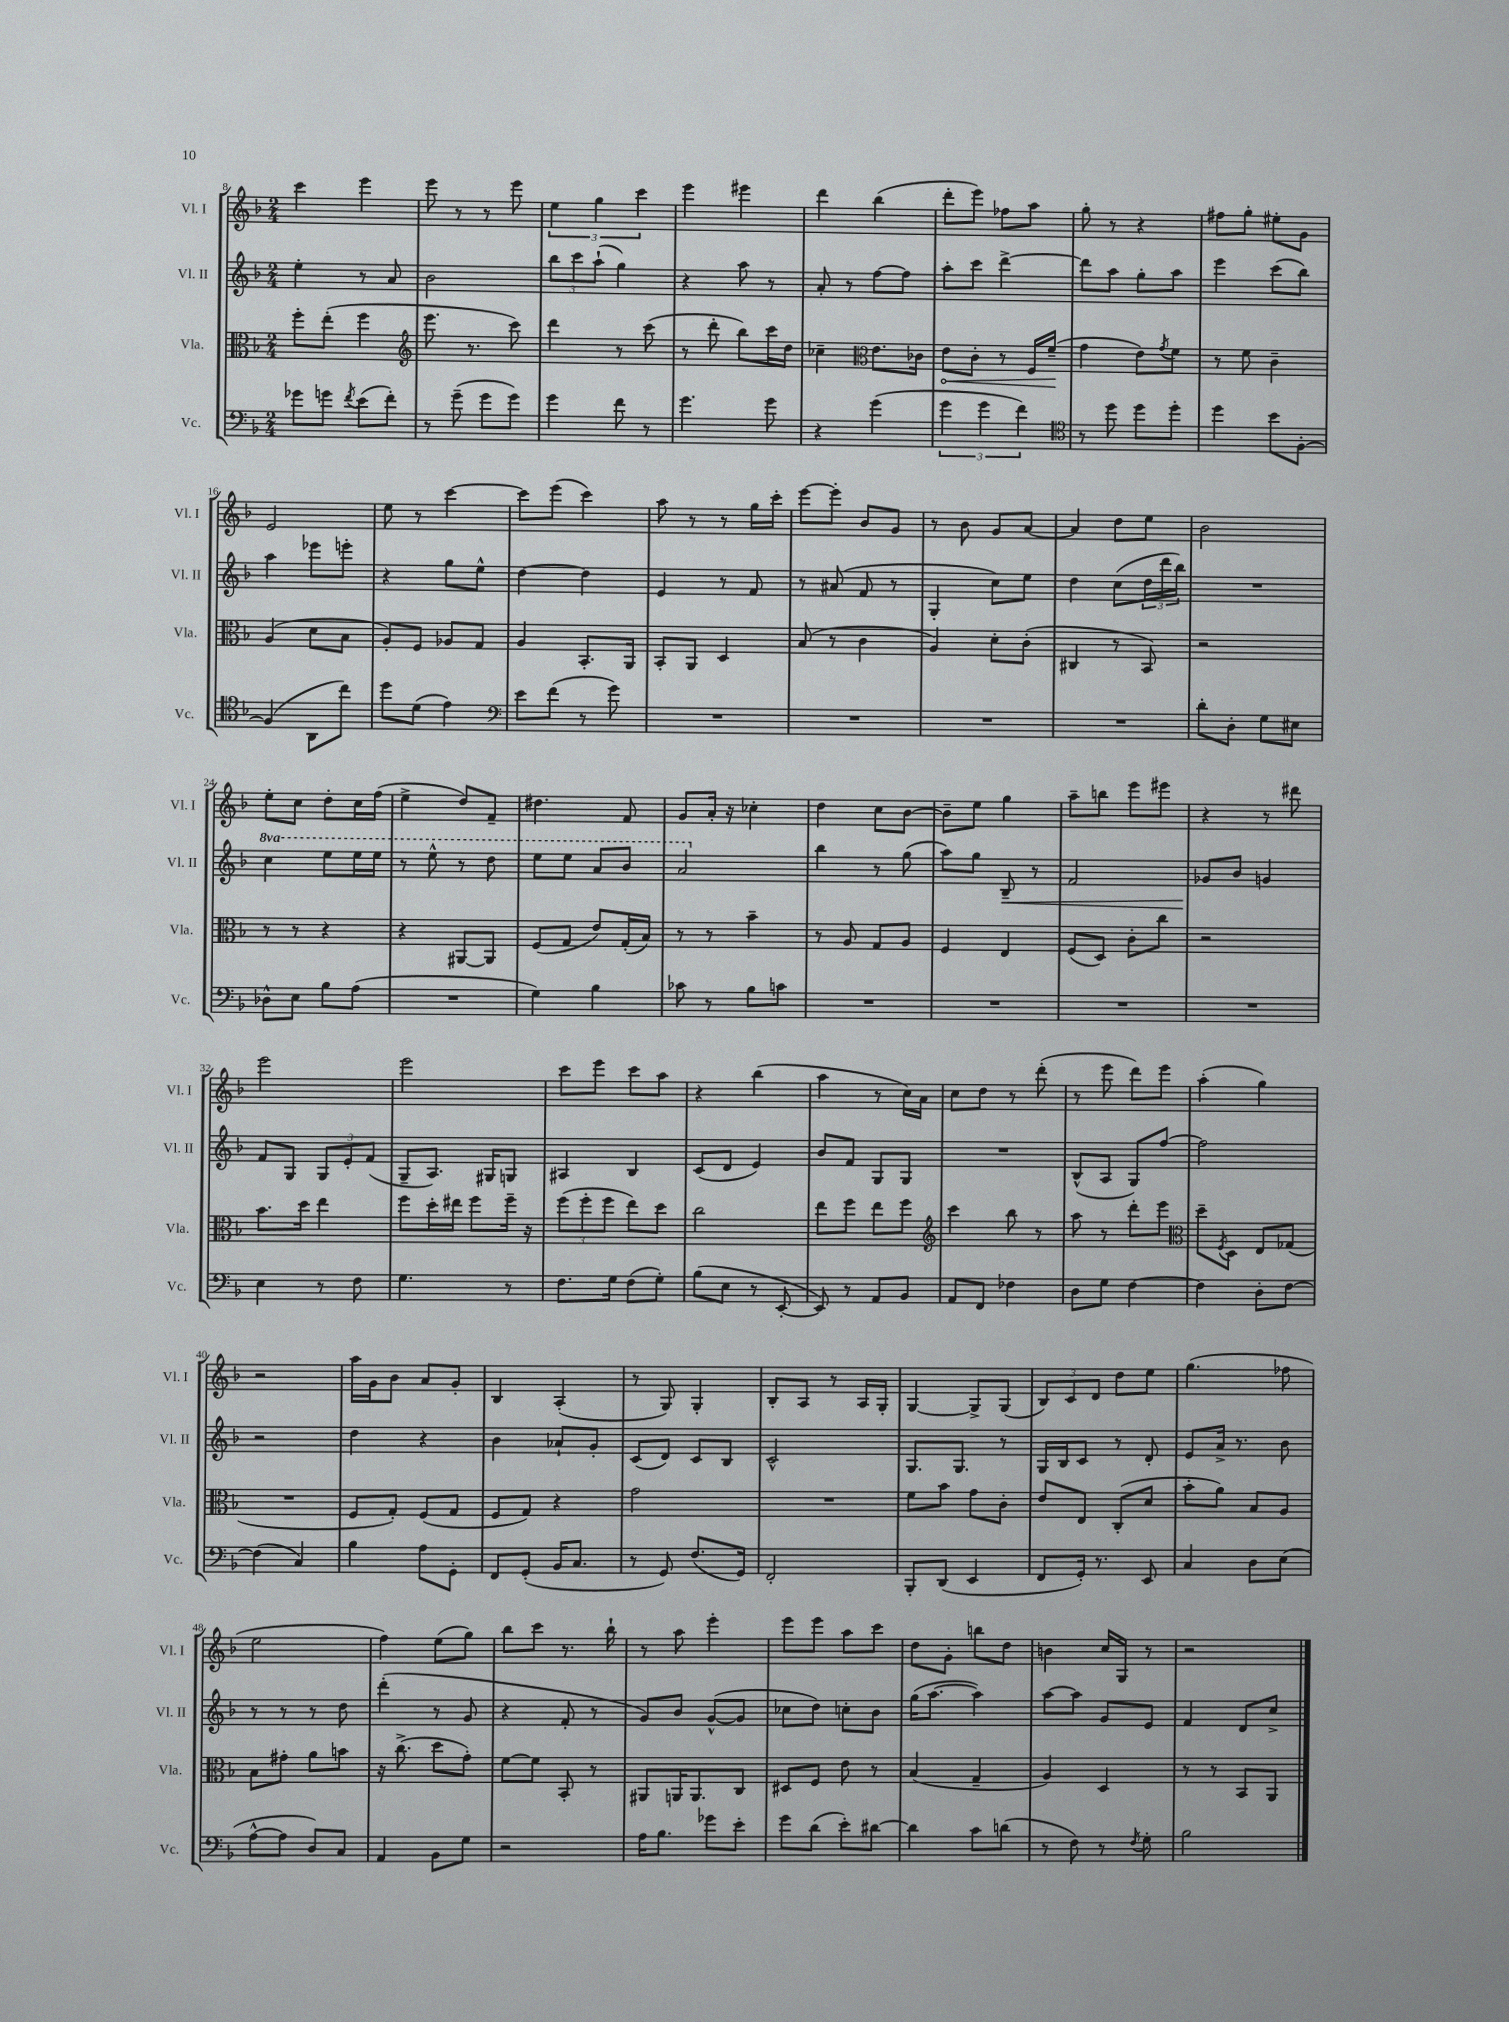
<<
\new StaffGroup <<
\new Staff = "s0" \with { instrumentName = "Vl. I" shortInstrumentName = "Vl. I" } {
    \clef treble \key f \major \numericTimeSignature \time 2/4
    c'''4 e'''4 |
    e'''8 r8 r8 e'''8 |
    \tuplet 3/2 { e''4 g''4 c'''4 } |
    e'''4 eis'''4 |
    d'''4 bes''4( |
    d'''8-. e'''8) fes''8 a''8 |
    g''8-. r8 r4 |
    fis''8 g''8-. eis''8-. g'8 |
    e'2 |
    e''8 r8 c'''4~ |
    c'''8 e'''8( c'''4) |
    a''8 r8 r8 g''16 c'''16-. |
    e'''8~ e'''8-. bes'8 g'8 |
    r8 bes'8 g'8 a'8~ |
    a'4 d''8 e''8 |
    bes'2 |
    e''8-. c''8 d''8-. c''16 f''16( |
    e''4-> d''8) f'8-- |
    dis''4. f'8 |
    g'8 a'16-. r16 ces''4-. |
    d''4 c''8 bes'8~ |
    bes'8-- e''8 g''4 |
    a''8-- b''8 e'''8 eis'''8 |
    r4 r8 dis'''8 |
    e'''2 |
    e'''2 |
    c'''8 e'''8 c'''8 a''8 |
    r4 bes''4( |
    a''4 r8 c''16) a'16 |
    c''8 d''8 r8 d'''8-.( |
    r8 e'''8 d'''8) e'''8 |
    a''4-.( g''4) |
    r2 |
    a''16 g'16 bes'8 a'8 g'8-. |
    bes4 a4-.( |
    r8 g8) g4-. |
    bes8-. a8 r8 a16 g16-. |
    g4~ g8-> g8( |
    \tuplet 3/2 { bes8) c'8 d'8 } d''8 e''8 |
    g''4.( fes''8 |
    e''2 |
    f''4) e''8( g''8) |
    bes''8 c'''8 r8. bes''16-! |
    r8 a''8 e'''4-. |
    e'''8 e'''8 a''8 c'''8 |
    d''8 g'8-. b''8 d''8 |
    b'4 c''16 g16 r8 |
    r2 \bar "|." |
}
\new Staff = "s1" \with { instrumentName = "Vl. II" shortInstrumentName = "Vl. II" } {
    \clef treble \key f \major \numericTimeSignature \time 2/4 \set Staff.ottavationMarkups = #ottavation-simple-ordinals
    e''4-. r8 a'8 |
    bes'2 |
    \tuplet 3/2 { bes''8 c'''8 a''8-!( } g''4) |
    r4 a''8 r8 |
    a'8-. r8 f''8~ f''8 |
    a''8-. c'''8 d'''4~-> |
    d'''8 a''8 g''8-. a''8 |
    e'''4 c'''8( bes''8) |
    a''4 ees'''8 e'''8-. |
    r4 g''8 e''8-^ |
    d''4~ d''4 |
    e'4 r8 f'8 |
    r8 ais'8( f'8 r8 |
    g4-. c''8) e''8 |
    d''4 c''8( \tuplet 3/2 { d''16 d'''16 bes''16) } |
    R2 |
    \ottava #1 c'''4 e'''8 e'''16 e'''16 |
    r8 e'''8-^ r8 d'''8 |
    e'''8 e'''8 a''8 bes''8 |
    a''2 \ottava #0 |
    bes''4 r8 g''8( |
    a''8) g''8 bes8--\< r8 |
    f'2 |
    ges'8\! bes'8 g'4 |
    f'8 g8 \tuplet 3/2 { g8 e'8-. f'8( } |
    g8-- a8.) gis16 g8 |
    ais4 bes4 |
    c'8( d'8 e'4) |
    bes'8 f'8 g8 g8 |
    R2 |
    bes8-^( a8 g8) f''8~ |
    f''2 |
    r2 |
    d''4 r4 |
    bes'4 aes'8-! g'8-. |
    c'8( d'8) c'8 bes8 |
    c'2-^ |
    g8. g8. r8 |
    g16 bes16 c'8 r8 d'8-. |
    e'8 a'16-> r8. bes'8 |
    r8 r8 r8 d''8 |
    d'''4-.( r8 g'8 |
    r4 f'8-. r8 |
    g'8) bes'8 g'8~-^( g'8 |
    ces''8 d''8) c''8-. bes'8 |
    g''16( a''8.~ a''4) |
    a''8~ a''8 g'8 e'8 |
    f'4 d'8 c''8-> \bar "|." |
}
\new Staff = "s2" \with { instrumentName = "Vla." shortInstrumentName = "Vla." } {
    \clef alto \key f \major \numericTimeSignature \time 2/4
    f''8-. e''8-.( f''4 |
    \clef treble e'''8. r8. c'''8) |
    d'''4 r8 c'''8( |
    r8 d'''8-. bes''8) c'''16 d''16 |
    ces''4-- \clef alto e'8. ces'16 |
    \once \override Hairpin.circled-tip = ##t e'8\< c'8-. r8 f16 f'16--\!( |
    g'4 e'8) \acciaccatura { g'8 } f'8 |
    r8 f'8 c'4-- |
    a4( d'8 bes8 |
    a8-.) f8 aes8 g8 |
    a4 bes,8.-. a,16 |
    bes,8-. a,8 d4 |
    bes8( r8 c'4 |
    a4) d'8-. c'8-.( |
    cis4 r8 bes,8) |
    r2 |
    r8 r8 r4 |
    r4 ais,8~ ais,8 |
    f8( g8 e'8) g16-.( bes16) |
    r8 r8 bes'4-- |
    r8 a8 g8 a8 |
    f4 e4 |
    f8( d8) c'8-. c''8 |
    r2 |
    bes'8. d''16 e''4 |
    f''8 d''16-. eis''16 f''8 f''16-- r16 |
    \tuplet 3/2 { f''8( f''8-. f''8 } e''8) d''8 |
    c''2 |
    e''8 f''8 e''8 f''8 |
    \clef treble c'''4 bes''8 r8 |
    a''8 r8 d'''8-. e'''8 |
    \clef alto d''8-- \acciaccatura { f8 } d8 e8 ges8( |
    R2 |
    f8 g8-.) f8( g8 |
    f8 g8) r4 |
    g'2 |
    R2 |
    f'8 bes'8 g'8 c'8-. |
    e'8 e8 c8-.( d'8 |
    bes'8-. a'8) bes8 a8 |
    bes8 gis'8-. a'8 b'8 |
    r16 c''8.->( d''8 g'8-.) |
    f'8~ f'8 bes,8-. r8 |
    ais,8 a,16 a,8. c8 |
    dis8 f8 e'8 r8 |
    bes4( g4-- |
    a4) d4 |
    r8 r8 bes,8 a,8 \bar "|." |
}
\new Staff = "s3" \with { instrumentName = "Vc." shortInstrumentName = "Vc." } {
    \clef bass \key f \major \numericTimeSignature \time 2/4
    ges'8 g'8 \acciaccatura { f'8 } e'8( f'8-.) |
    r8 g'8--( g'8 g'8) |
    g'4 f'8 r8 |
    g'4. g'8 |
    r4 g'4( |
    \tuplet 3/2 { g'4 g'4 f'4) } |
    \clef tenor r8 d''8 d''8 d''8-. |
    d''4 bes'8 f8~-. |
    f4( a,8 c''8) |
    d''8 d'8( e'4) |
    \clef bass e'8 f'8( r8 g'8) |
    R2 |
    R2 |
    R2 |
    R2 |
    d'8-. d8-. g8 eis8 |
    des8-^ e8 bes8 a8( |
    R2 |
    g4) bes4 |
    ces'8 r8 bes8 c'8 |
    R2 |
    R2 |
    R2 |
    R2 |
    e4 r8 f8 |
    g4. r8 |
    f8. g16 f8( g8-.) |
    bes8( e8 r8 e,8~-. |
    e,8) r8 a,8 bes,8 |
    a,8 f,8 fes4 |
    d8 g8 f4~ |
    f4 d8-. f8~ |
    f4( c4) |
    bes4 a8 g,8-. |
    f,8 g,8-.( bes,16 c8. |
    r8 g,8) f8.( g,16) |
    f,2-. |
    bes,,8-. d,8( e,4 |
    f,8 g,16-.) r8. e,8 |
    c4 d8 e8( |
    a8~-^ a8 d8) c8 |
    a,4 bes,8 g8 |
    r2 |
    a16 bes8. ges'8 e'8-. |
    g'8 d'8( e'8-.) dis'8~ |
    dis'4 c'8 d'8( |
    r8 f8) r8 \acciaccatura { f8 } g8-. |
    bes2 \bar "|." |
}
>>
>>
\layout { \context { \Score currentBarNumber = #8 } }
